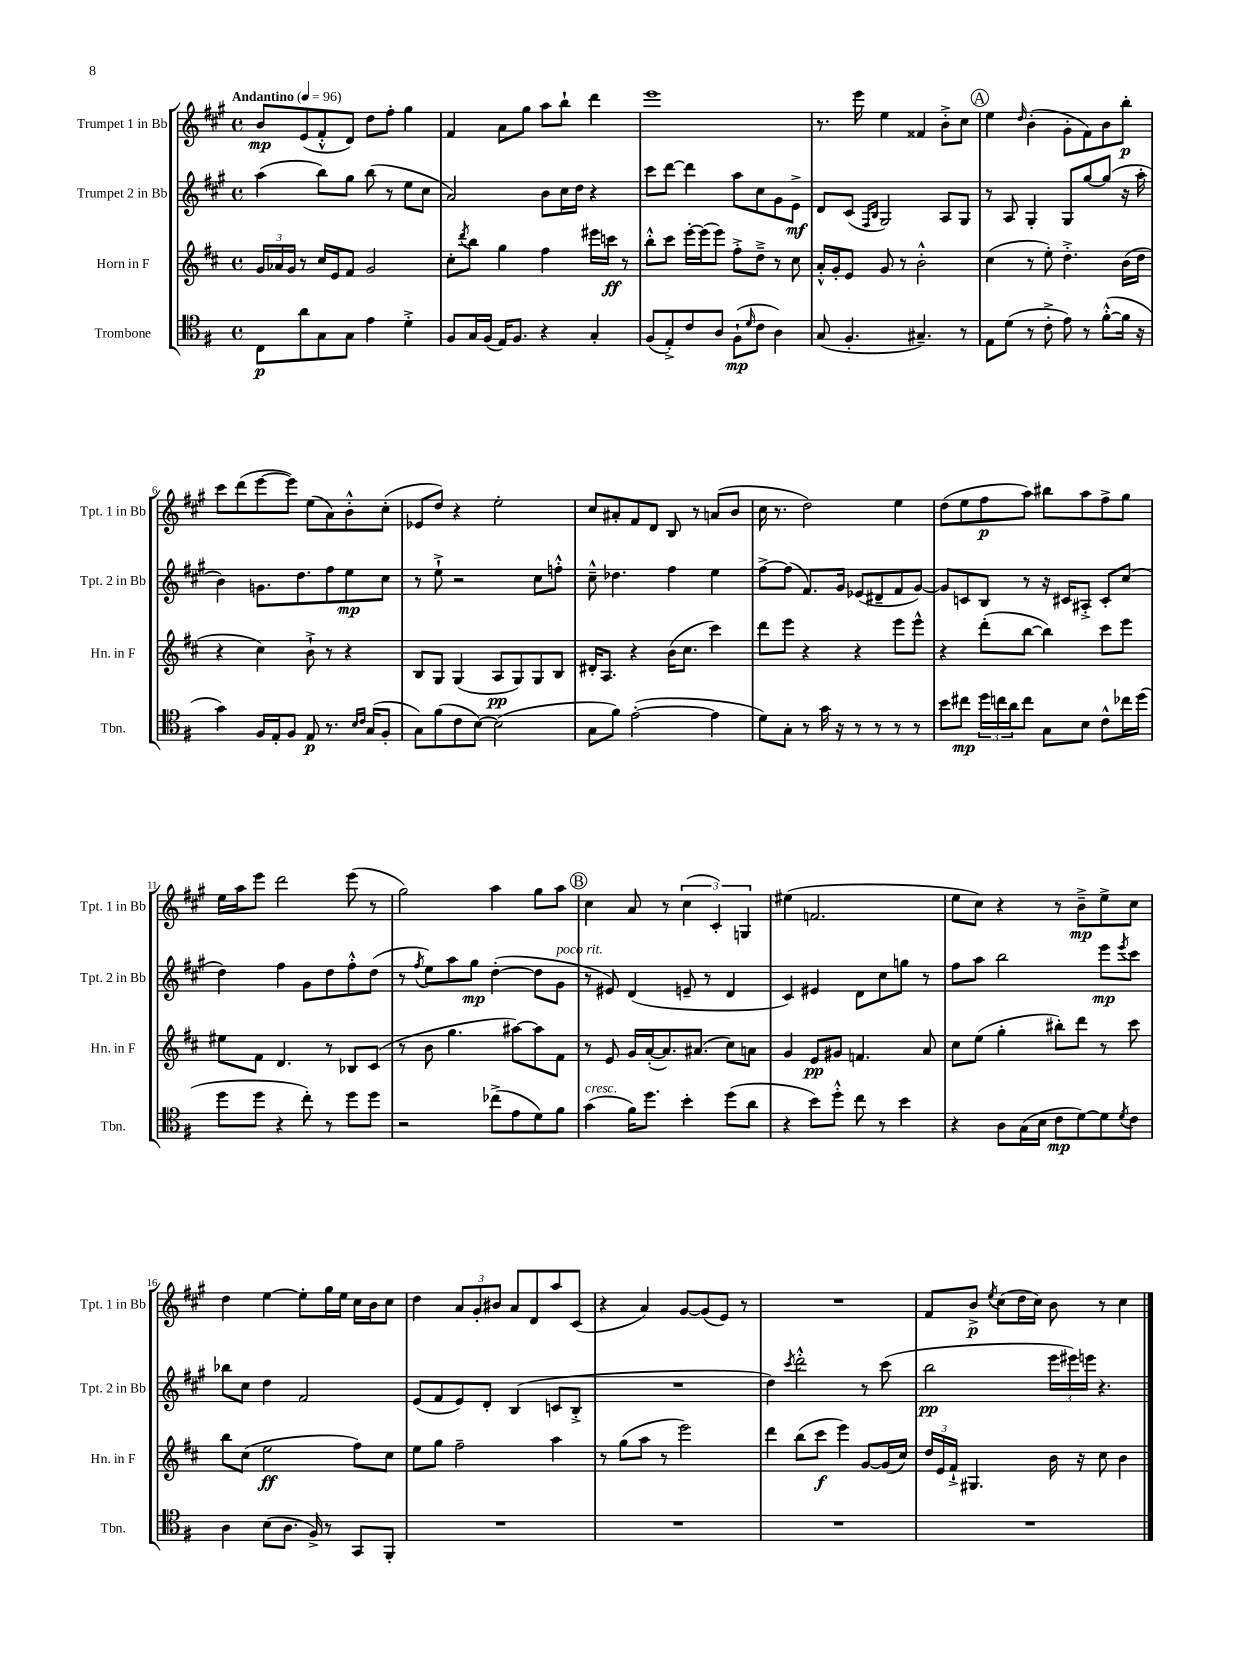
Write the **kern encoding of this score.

**kern	**dynam	**kern	**dynam	**kern	**dynam	**kern	**dynam
*part4	*part4	*part3	*part3	*part2	*part2	*part1	*part1
*staff4	*staff4	*staff3	*staff3	*staff2	*staff2	*staff1	*staff1
*I"Trombone	*	*I"Horn in F	*	*I"Trumpet 2 in Bb	*	*I"Trumpet 1 in Bb	*
*I'Tbn.	*	*I'Hn. in F	*	*I'Tpt. 2 in Bb	*	*I'Tpt. 1 in Bb	*
*clefC4	*	*clefG2	*	*clefG2	*	*clefG2	*
*k[f#]	*	*k[f#c#]	*	*k[f#c#g#]	*	*k[f#c#g#]	*
*M4/4	*	*M4/4	*	*M4/4	*	*M4/4	*
*met(c)	*	*met(c)	*	*met(c)	*	*met(c)	*
*MM96	*	*MM96	*	*MM96	*	*MM96	*
=1	=1	=1	=1	=1	=1	=1	=1
!	!	!	!	!	!	!LO:TX:a:B:t=Andantino	!
8C\L	p	24g/LL	.	(4aa\	.	8b/L	mp
.	.	24a-X/	.	.	.	.	.
.	.	24g/JJ	.	.	.	.	.
8a\	.	8r	.	.	.	(8e/	.
8G\	.	16cc#/LL	.	8bb\L)	.	8f#'^^/	.
.	.	16e/J	.	.	.	.	.
8G\J	.	8f#/J	.	8gg#\J	.	8d/J)	.
4e\	.	2g/	.	(8bb\	.	8dd\L	.
.	.	.	.	8r	.	8ff#'\J	.
4d'^\	.	.	.	8ee\L	.	4gg#\	.
.	.	.	.	8cc#\J	.	.	.
=2	=2	=2	=2	=2	=2	=2	=2
8F#/L	.	8cc#'\L	.	2a/)	.	4f#/	.
.	.	8qddd/	.	.	.	.	.
16G/L	.	8bb\J	.	.	.	.	.
(16F#/JJ	.	.	.	.	.	.	.
16E/KL)	.	4gg\	.	.	.	8a\L	.
8.F#/J	.	.	.	.	.	.	.
.	.	.	.	.	.	8gg#\J	.
4r	.	4ff#\	.	8b\L	.	8aa\L	.
.	.	.	.	16cc#\L	.	8bb`\J	.
.	.	.	.	16dd\JJ	.	.	.
4G'/	.	16eee#X\LL	.	4r	.	4ddd\	.
.	.	16cccn\JJ	ff	.	.	.	.
.	.	8r	.	.	.	.	.
=3	=3	=3	=3	=3	=3	=3	=3
(8F#/L	.	8bb'^^\L	.	8ccc#\L	.	1eee	.
8E'^/)	.	8ccc#\J	.	[8ddd\J	.	.	.
8c/	.	[16eee'\LL	.	4ddd\]	.	.	.
.	.	(16eee\J]	.	.	.	.	.
8A/J	.	8eee\J)	.	.	.	.	.
(8F#`\L	mp	8ff#'^\L	.	8aa\L	.	.	.
16qqd/	.	.	.	.	.	.	.
8c\J	.	8dd~^\J	.	8cc#\	.	.	.
4A\)	.	8r	.	8g#\	.	.	.
.	.	8cc#\	.	8e^\J	mf	.	.
=4	=4	=4	=4	=4	=4	=4	=4
(8G/	.	16a'^^/LL	.	8d/L	.	8.r	.
.	.	16g'/J	.	.	.	.	.
4.F#'/	.	8e/J	.	(8c#/J	.	.	.
.	.	.	.	.	.	16eee\	.
.	.	.	.	16qqF#/LL	.	.	.
.	.	.	.	16qqB/JJ	.	.	.
.	.	8g/	.	2G#/)	.	4ee\	.
.	.	8r	.	.	.	.	.
4.G#X~/)	.	2b'^^\	.	.	.	4f##X/	.
.	.	.	.	8A/L	.	8b'^\L	.
8r	.	.	.	8G#/J	.	8cc#\J	.
!!LO:REH:place=s1:t=A
=5	=5	=5	=5	=5	=5	=5	=5
8E\L	.	(4cc#\	.	8r	.	4ee\	.
(8d\J	.	.	.	8A/	.	.	.
.	.	.	.	.	.	16qqdd/	.
8r	.	8r	.	4G#'/	.	(4b'\	.
8c'^\	.	8ee'\)	.	.	.	.	.
8e\)	.	4.dd'^\	.	8G#/L	.	8g#'\L	.
8r	.	.	.	[8gg#/	.	8f#\)	.
([8f#'^^\L	.	.	.	(8gg#/J]	.	8b\	.
16f#\Jk]	.	(16b\LL	.	16r	.	8bb'\J	p
16r	.	16dd\JJ	.	16aa'\	.	.	.
!!LO:LB:g=z
=6	=6	=6	=6	=6	=6	=6	=6
4g\)	.	4r	.	4b\)	.	8ccc#\L	.
.	.	.	.	.	.	(8ddd\	.
16F#/LL	.	4cc#\)	.	8.gn\L	.	[8eee\	.
16E'/J	.	.	.	.	.	.	.
8F#/J	.	.	.	.	.	8eee\J])	.
.	.	.	.	8.dd\	.	.	.
8E/	p	8b`^\	.	.	.	(8ee\L	.
8.r	.	8r	.	8ff#\	.	8a\)	.
.	.	4r	.	8ee\	mp	8b'^^\	.
16qqB/LL	.	.	.	.	.	.	.
16qqc/JJ	.	.	.	.	.	.	.
(16G/KL	.	.	.	.	.	.	.
8F#'/J	.	.	.	8cc#\J	.	(8cc#'\J	.
=7	=7	=7	=7	=7	=7	=7	=7
8G\L)	.	8B/L	.	8r	.	8e-X/L	.
(8f#\	.	8G/J	.	8ee`^\	.	8dd/J)	.
8c\	.	(4G/	.	2r	.	4r	.
[8B\J)	.	.	.	.	.	.	.
(2B\]	.	8A/L	pp	.	.	2ee'\	.
.	.	8G/)	.	.	.	.	.
.	.	8G/	.	8cc#\L	.	.	.
.	.	8B/J	.	8ffn'^^\J	.	.	.
=8	=8	=8	=8	=8	=8	=8	=8
8G\L	.	16d#X'/KL	.	8cc#~^^\	.	8cc#/L	.
.	.	8.A/J	.	.	.	.	.
8f#\J)	.	.	.	4.dd-X\	.	8a#X'/	.
([2e'\	.	4r	.	.	.	8f#/	.
.	.	.	.	.	.	8d/J	.
.	.	(16b\KL	.	4ff#\	.	8B/	.
.	.	8.cc#\J	.	.	.	.	.
.	.	.	.	.	.	8r	.
4e\]	.	4ccc#\)	.	4ee\	.	(8an/L	.
.	.	.	.	.	.	8b/J	.
=9	=9	=9	=9	=9	=9	=9	=9
8d\L)	.	8ddd\L	.	[8ff#^\L	.	16cc#\	.
.	.	.	.	.	.	8.r	.
8G'\J	.	8eee\J	.	(8ff#\J]	.	.	.
8r	.	4r	.	8.f#/L)	.	2dd\)	.
16g\	.	.	.	.	.	.	.
16r	.	.	.	16g#/Jk	.	.	.
8r	.	4r	.	(8e-X/L	.	.	.
8r	.	.	.	8d#X~/	.	.	.
8r	.	8eee\L	.	8f#/	.	4ee\	.
8r	.	8eee^^\J	.	[8g#/J)	.	.	.
=10	=10	=10	=10	=10	=10	=10	=10
8b\L	.	4r	.	8g#/L]	.	(8dd\L	.
8cc#X\J	mp	.	.	8cn/	.	8ee\	.
24dd\LL	.	(8ddd'\L	.	8B/J	.	8ff#\	p
24ccn\	.	.	.	.	.	.	.
24a\J	.	.	.	.	.	.	.
8cc\J	.	[8bb\J	.	8r	.	8aa\J)	.
8G\L	.	4bb\])	.	16r	.	8bb#X\L	.
.	.	.	.	16c#X/KL	.	.	.
8B\J	.	.	.	8A#X'^/J	.	8aa\	.
8c^^\L	.	8ccc#\L	.	8c#'/L	.	8ff#^\	.
16cc-X\L	.	8eee\J	.	(8cc#/J	.	8gg#\J	.
(16dd\JJ	.	.	.	.	.	.	.
!!LO:LB:g=z
=11	=11	=11	=11	=11	=11	=11	=11
8dd\L	.	8ee#X\L	.	4dd\)	.	16ee\LL	.
.	.	.	.	.	.	16aa\J	.
8dd\J	.	8f#\J	.	.	.	8eee\J	.
4r	.	4.d/	.	4ff#\	.	2ddd\	.
8cc'\)	.	.	.	8g#\L	.	.	.
8r	.	8r	.	8dd\	.	.	.
8dd\L	.	8B-X/L	.	8ff#'^^\	.	(8eee\	.
8dd\J	.	(8c#/J	.	(8dd\J	.	8r	.
=12	=12	=12	=12	=12	=12	=12	=12
2r	.	8r	.	8r	.	2gg#\)	.
.	.	.	.	8qff#/	.	.	.
.	.	8b\	.	8ee\L)	.	.	.
.	.	4.gg\	.	8aa\	.	.	.
.	.	.	.	8gg#\J	mp	.	.
(8cc-X^\L	.	.	.	([4dd'\	.	4aa\	.
8e\	.	[8aa#X\L)	.	.	.	.	.
8d\)	.	8aa#\]	.	8dd\L]	.	8gg#\L	.
!	!	!	!	!LO:TX:a:i:t=poco rit.	!	!	!
8f#\J	.	8f#\J	.	8g#\J	.	8aa\J	.
!!LO:REH:place=s1:t=B
=13	=13	=13	=13	=13	=13	=13	=13
!LO:TX:a:i:t=cresc.	!	!	!	!	!	!	!
(4g\	.	8r	.	8r	.	4cc#\	.
.	.	8e/	.	8e#X/)	.	.	.
16f#\KL)	.	16g/LL	.	(4d/	.	8a/	.
8.dd\J	.	([16a'/J	.	.	.	.	.
.	.	8.a/])	.	.	.	8r	.
4b'\	.	.	.	8en~/	.	(6cc#\	.
.	.	(8.a#X/J	.	.	.	.	.
.	.	.	.	8r	.	.	.
.	.	.	.	.	.	6c#'/)	.
(8dd\L	.	8cc#\L)	.	4d/	.	.	.
.	.	.	.	.	.	6Gn/	.
8a\J	.	8an\J	.	.	.	.	.
=14	=14	=14	=14	=14	=14	=14	=14
4r	.	4g/	.	4c#/)	.	(4ee#X\	.
8b\L)	.	8e/L	pp	4e#X/	.	2.fn/	.
8dd'^^\J	.	8g#X/J	.	.	.	.	.
8cc\	.	4.fn/	.	8d\L	.	.	.
8r	.	.	.	8cc#\	.	.	.
4b\	.	.	.	8ggn\J	.	.	.
.	.	8a/	.	8r	.	.	.
=15	=15	=15	=15	=15	=15	=15	=15
4r	.	8cc#\L	.	8ff#\L	.	8ee\L	.
.	.	(8ee\J	.	8aa\J	.	8cc#\J)	.
8A\L	.	4gg'\	.	2bb\	.	4r	.
(16G\L	.	.	.	.	.	.	.
16B\JJ	.	.	.	.	.	.	.
8c\L	mp	8bb#X'\L)	.	.	.	8r	.
[8d\)	.	8ddd\J	.	.	.	8b~^\L	mp
8d\]	.	8r	.	8eee\L	mp	8ee^\	.
8qd/	.	.	.	8qeee/	.	.	.
8c\J	.	8ccc#\	.	8ccc#\J	.	8cc#\J	.
!!LO:LB:g=z
=16	=16	=16	=16	=16	=16	=16	=16
4A\	.	8bb\L	.	8bb-X\L	.	4dd\	.
.	.	(8cc#\J	.	8cc#\J	.	.	.
(8B\L	.	2ee\	ff	4dd\	.	[4ee\	.
8.A\J	.	.	.	.	.	.	.
.	.	.	.	2f#/	.	8ee'\L]	.
16F#^/)	.	.	.	.	.	.	.
8r	.	.	.	.	.	16gg#\L	.
.	.	.	.	.	.	16ee\JJ	.
8GG/L	.	8ff#\L)	.	.	.	16cc#\LL	.
.	.	.	.	.	.	16b\J	.
8FF#'/J	.	8cc#\J	.	.	.	8cc#\J	.
=17	=17	=17	=17	=17	=17	=17	=17
1r	.	8ee\L	.	(8e/L	.	4dd\	.
.	.	8gg\J	.	8f#/	.	.	.
.	.	2ff#~\	.	8e/)	.	12a/L	.
.	.	.	.	.	.	12g#'/	.
.	.	.	.	8d'/J	.	.	.
.	.	.	.	.	.	12b#X/J	.
.	.	.	.	(4B/	.	8a/L	.
.	.	.	.	.	.	8d/	.
.	.	4aa\	.	8cn/L	.	8aa/	.
.	.	.	.	8B'^/J	.	(8c#/J	.
=18	=18	=18	=18	=18	=18	=18	=18
1r	.	8r	.	1r	.	4r	.
.	.	(8gg\L	.	.	.	.	.
.	.	8aa\J	.	.	.	4a/)	.
.	.	8r	.	.	.	.	.
.	.	2eee\)	.	.	.	[8g#/L	.
.	.	.	.	.	.	(8g#/]	.
.	.	.	.	.	.	8e/J)	.
.	.	.	.	.	.	8r	.
=19	=19	=19	=19	=19	=19	=19	=19
1r	.	4ddd\	.	4dd\)	.	1r	.
.	.	.	.	8qccc#/	.	.	.
.	.	(8bb\L	.	2ddd'^^\	.	.	.
.	.	8ccc#\J	f	.	.	.	.
.	.	4eee\)	.	.	.	.	.
.	.	[8g/L	.	8r	.	.	.
.	.	(16g/L]	.	(8ccc#\	.	.	.
.	.	16cc#/JJ)	.	.	.	.	.
=20	=20	=20	=20	=20	=20	=20	=20
1r	.	24dd/LL	.	2bb\	pp	8f#/L	.
.	.	24e/	.	.	.	.	.
.	.	24f#`^/JJ	.	.	.	.	.
.	.	4.G#X/	.	.	.	8b^/J	p
.	.	.	.	.	.	8qee/	.
.	.	.	.	.	.	(8cc#\L	.
.	.	.	.	.	.	16dd\L	.
.	.	.	.	.	.	16cc#\JJ)	.
.	.	16b\	.	24eee\LL	.	8b\	.
.	.	.	.	24eee#X\)	.	.	.
.	.	16r	.	.	.	.	.
.	.	.	.	24eeen\JJ	.	.	.
.	.	8cc#\	.	4.r	.	8r	.
.	.	4b\	.	.	.	4cc#\	.
==	==	==	==	==	==	==	==
*-	*-	*-	*-	*-	*-	*-	*-
